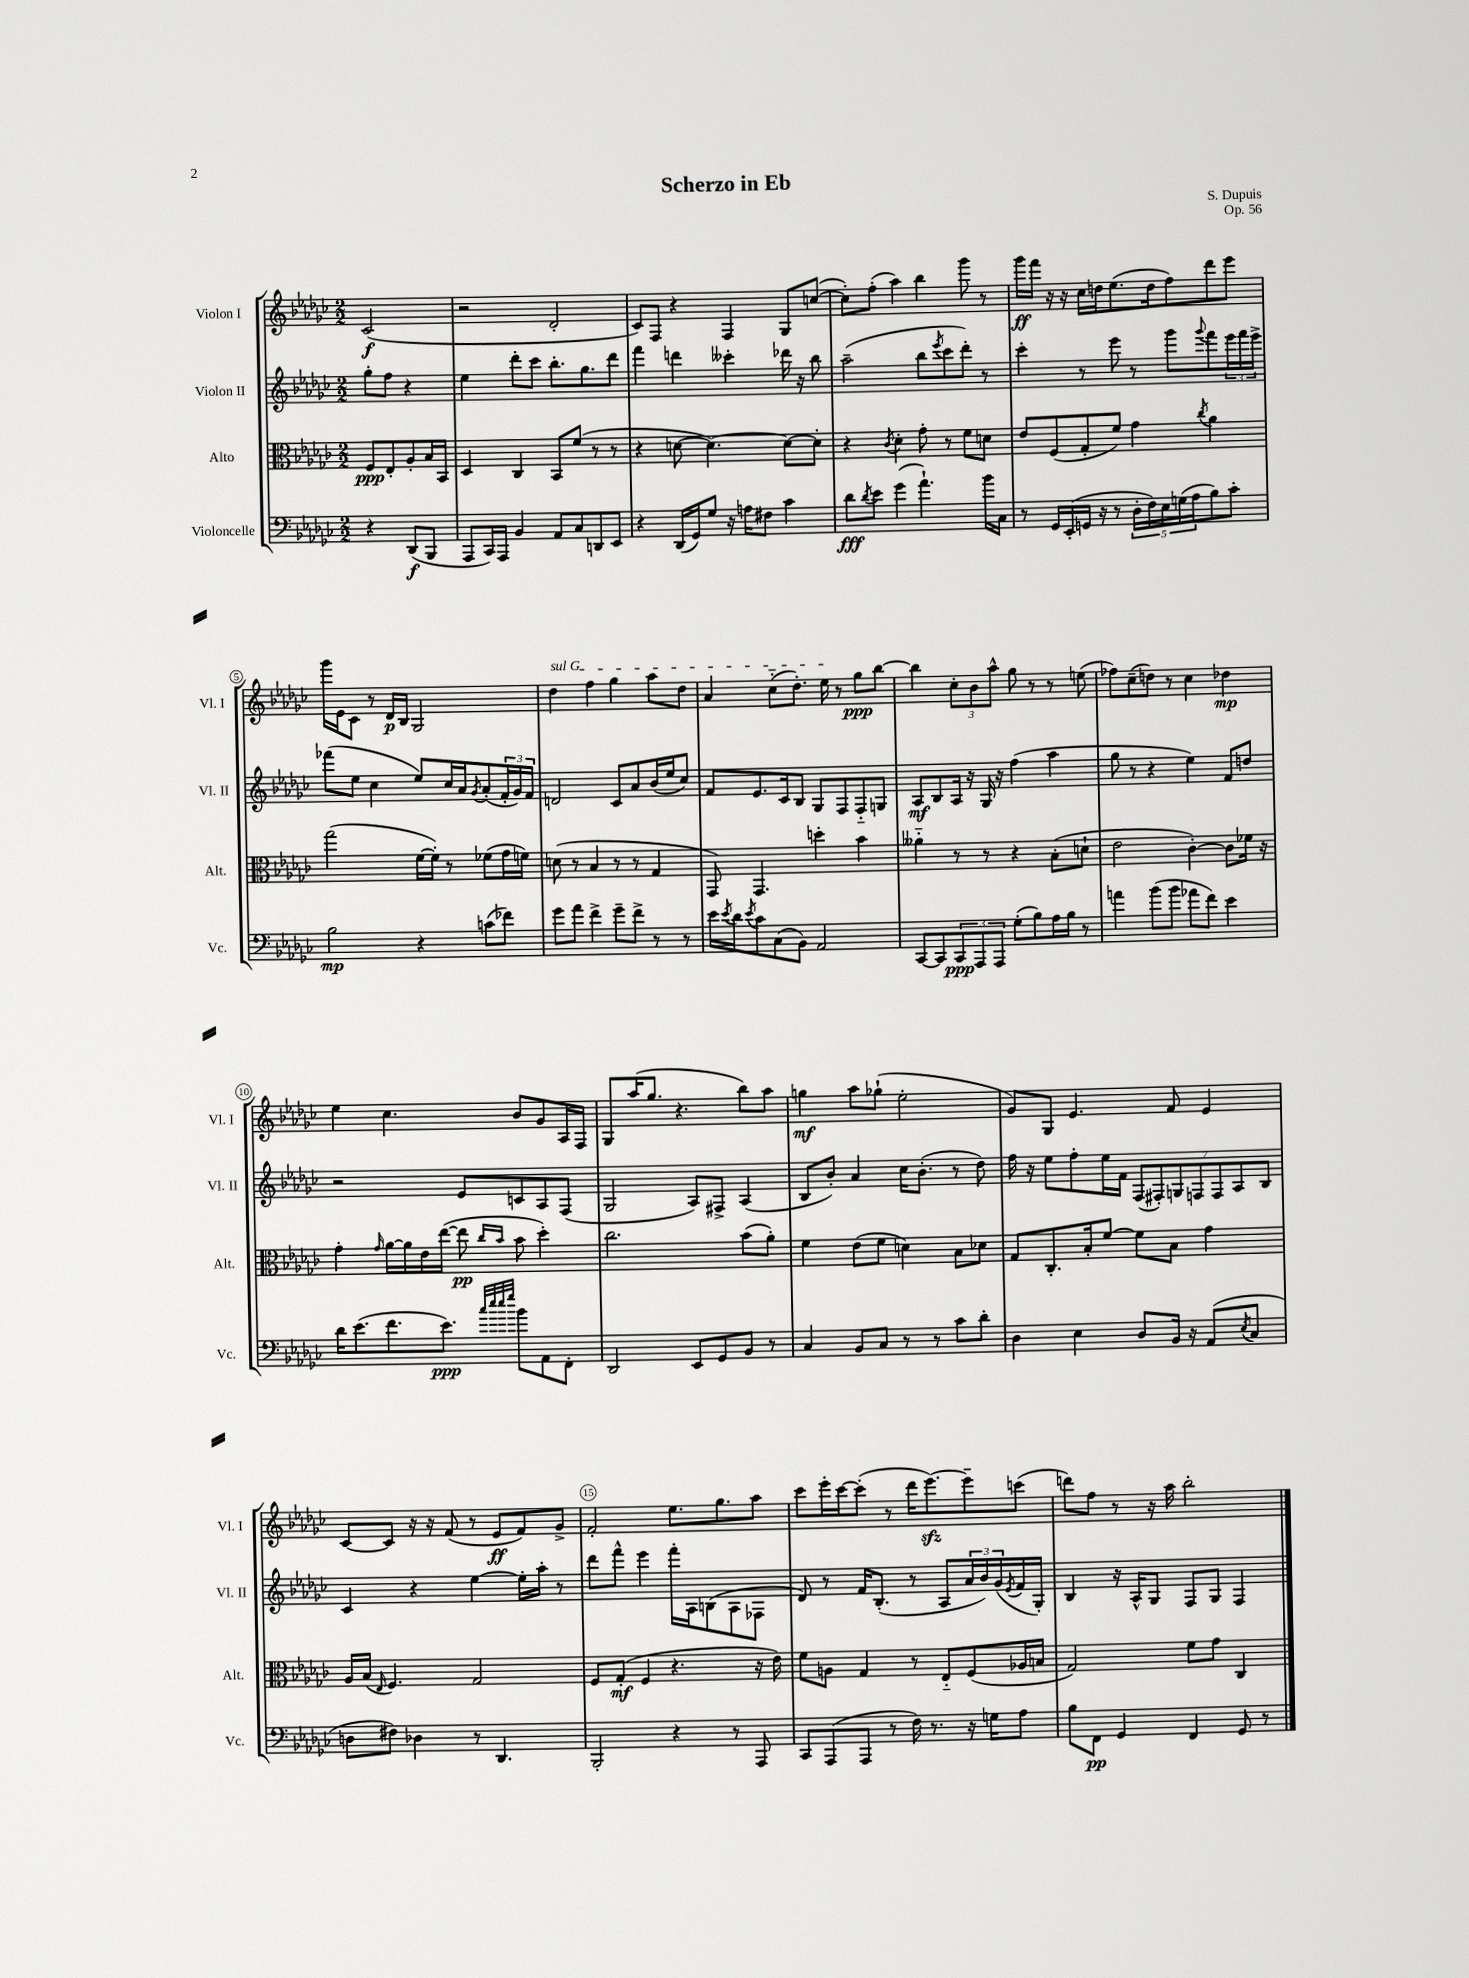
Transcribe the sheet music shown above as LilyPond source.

\header { title = "Scherzo in Eb" composer = "S. Dupuis" opus = "Op. 56" }
<<
\new StaffGroup <<
\new Staff = "s0" \with { instrumentName = "Violon I" shortInstrumentName = "Vl. I" } {
    \clef treble \key ges \major \numericTimeSignature \time 2/2 \partial 2
    ces'2\f( |
    r2 des'2-. |
    ces'8) f8 r4 f4 ges8 c''8~( |
    c''8-.) f''8-.( aes''4) bes''4 ges'''8 r8 |
    ges'''16\ff f'''16 r16 r16 ces''16 d''16 ees''8.( d''16 f''8) des'''8 ees'''8 |
    ges'''16 ees'16 ces'8 r8 des'16\p bes16 ges2 |
    \once \override TextSpanner.bound-details.left.text = \markup { \italic "sul G" } des''4\startTextSpan f''4 ges''4 aes''8 des''8 |
    aes'4 ces''8-_( des''8.-.) ees''16\stopTextSpan r8 ges''8\ppp bes''8~ |
    bes''4 \tuplet 3/2 { ces''8-. bes'8 aes''8-^ } ges''8 r8 r8 e''8( |
    fes''8) ces''8--( d''8) r8 ces''4 des''4\mp |
    ees''4 ces''4. bes'8 ges'8 aes16 f16 |
    ges8 aes''16( ges''8. r4. bes''8) aes''8 |
    g''4\mf aes''8 ges''8-!( ees''2-. |
    ges'8) ges8 ees'4. f'8 ees'4 |
    ces'8~ ces'8 r16 r16 f'8( r8 ees'8\ff f'8) ges'8-> |
    f'2-. ees''8. ges''8. aes''8 |
    ces'''8 ees'''16-. ces'''16~ ces'''8-.( r8 des'''16 ees'''8.~\sfz) ees'''8-- c'''8( |
    d'''8) f''8 r8 r16 aes''16 bes''2-. \bar "|." |
}
\new Staff = "s1" \with { instrumentName = "Violon II" shortInstrumentName = "Vl. II" } {
    \clef treble \key ges \major \numericTimeSignature \time 2/2 \partial 2
    ges''8-. f''8 r4 |
    ees''4 des'''8-. ces'''8 bes''8.-. ges''8. des'''8 |
    f'''4 d'''4 ceses'''4-. des'''16 r16 bes''8 |
    aes''2--( bes''8 \acciaccatura { ees'''8 } ces'''8 des'''8-.) r8 |
    ces'''4-. r8 ees'''8 r8 ges'''8 \appoggiatura { ges'''8 } f'''8 \tuplet 3/2 { ees'''16 f'''16 ees'''16-> } |
    fes'''8( ees''8 ces''4 ees''8) ces''16 aes'16 \acciaccatura { ges'8 } aes'8-.( \tuplet 3/2 { f'16-. ges'16) f'16 } |
    d'2 ces'8 aes'8 bes'16( ees''16 ces''8) |
    f'8 ees'8. ces'16 bes8 ges8 f8 f8-_ g8 |
    aes8\mf bes8 aes16 r16 ges16 r16 f''4( aes''4 |
    ges''8 r8 r4 ees''4) f'8 d''8 |
    r2 ees'8 c'8 aes8 f8( |
    ges2 aes8) fis8-> aes4( |
    bes8 bes'8-.) aes'4 ces''16 bes'8.-.( r8 des''8) |
    f''16 r16 ees''8 f''8-. ees''16 f'16 \tuplet 7/4 { f8( fis8-.) g8 f8 f8 aes8 bes8 } |
    ces'4 r4 ees''4~ ees''16-. aes''16-. r8 |
    des'''8 f'''8-^ ees'''4 f'''16-. aes16 b8( aes8 fes8 |
    des'8) r8 f'16 bes8.-.( r8 aes8 \tuplet 3/2 { aes'16 bes'16) ges'16( } \acciaccatura { ees'8 } f'16 ges16-.) |
    bes4 r16 aes16-^ ges8 f8 ges8 f4 \bar "|." |
}
\new Staff = "s2" \with { instrumentName = "Alto" shortInstrumentName = "Alt." } {
    \clef alto \key ges \major \numericTimeSignature \time 2/2 \partial 2
    f8\ppp ees8-. aes8-. bes16 bes,16 |
    des4 ces4 bes,8 f'8( r8 r8 |
    r4 d'8~ d'4.~) d'8~ d'8-. |
    r4 \acciaccatura { ces'8 } des'4-. ges'8-. r8 f'8 d'8 |
    ees'8 f8( ges8-. f'8) ges'4 \acciaccatura { ces''8 } aes'4 |
    ges''2( f'16~ f'16-.) r8 fes'8( ges'16 f'16) |
    d'8( r8 bes4 r8 r8 ges4 |
    ges,8) ges,4. d''4-. bes'4 |
    aeses'4-_ r8 r8 r4 bes8-.( d'8-! |
    ees'2 ces'4~-.) ces'8 fes'16 r16 |
    ges'4-. \grace { ges'16 } aes'16~ aes'16 ees'16 ees''16~( ees''8\pp \grace { ces''16 bes'16 } bes'8 des''4-.) |
    ces''2. bes'8( aes'8-.) |
    f'4 ees'8( f'8 d'4) bes8 des'8 |
    ges8 ces8.-. bes16-. f'8~ f'8 bes8 ges'4 |
    aes16 bes16( \grace { ees16 } f4.) ges2 |
    f8 ges8-.\mf( f4 r4. r16 ees'16) |
    f'8 a8 ges4 r8 ees8-_ f8( aes16 b16 |
    ges2) f'8 ges'8 ces4 \bar "|." |
}
\new Staff = "s3" \with { instrumentName = "Violoncelle" shortInstrumentName = "Vc." } {
    \clef bass \key ges \major \numericTimeSignature \time 2/2 \partial 2
    r4 des,8\f( bes,,8 |
    aes,,8 ces,16) aes,,16 bes,4 aes,8 ces8 d,8 ees,8 |
    r4 des,16( ges,16) ges8 r16 a16 fis8 ces'4 |
    des'8\fff \acciaccatura { des'8 } ees'8 ges'4( aes'4.-!) bes'16 ces16 |
    r8 ges,16 ees,16-.( g,16 r16 r8 \tuplet 5/4 { des16-. f16) ees16 g16( aes16 } bes8) ces'8-. |
    bes2\mp r4 c'8( fes'8) |
    ges'8 aes'8 f'4-> ges'8-- f'8-> r8 r8 |
    ees'16 \acciaccatura { ees'8 } des'16 \acciaccatura { ees'8 } ces'8 ces8( bes,8) aes,2 |
    ces,8~ ces,8 \tuplet 3/2 { ces,8\ppp aes,,8 aes,,8 } ges8-.( bes8) aes16 bes16 r8 |
    a'4 bes'8( bes'8 aes'8 f'8) ees'4 |
    des'16 ees'8.( f'8. ees'8.\ppp) \grace { ces''32 ees''32 ees''32 ges''32 } bes'8 aes,8 f,8-. |
    des,2 ees,8 ges,8 bes,8 r8 |
    ces4 bes,8 ces8 r8 r8 ces'8 des'8-. |
    des4 ees4 des8 bes,16 r16 aes,8( \acciaccatura { ees8 } ces8 |
    d8 fis8) des4 r8 des,4. |
    bes,,2-. r4 r8 aes,,8 |
    ces,8 aes,,8( aes,,8 r8 f16) r8. r16 g16 aes8 |
    bes8 f,8\pp ges,4 f,4 ges,8 r8 \bar "|." |
}
>>
>>
\layout { \context { \Score \override BarNumber.break-visibility = ##(#f #t #t) barNumberVisibility = #(every-nth-bar-number-visible 5) \override BarNumber.stencil = #(make-stencil-circler 0.1 0.3 ly:text-interface::print) } }
